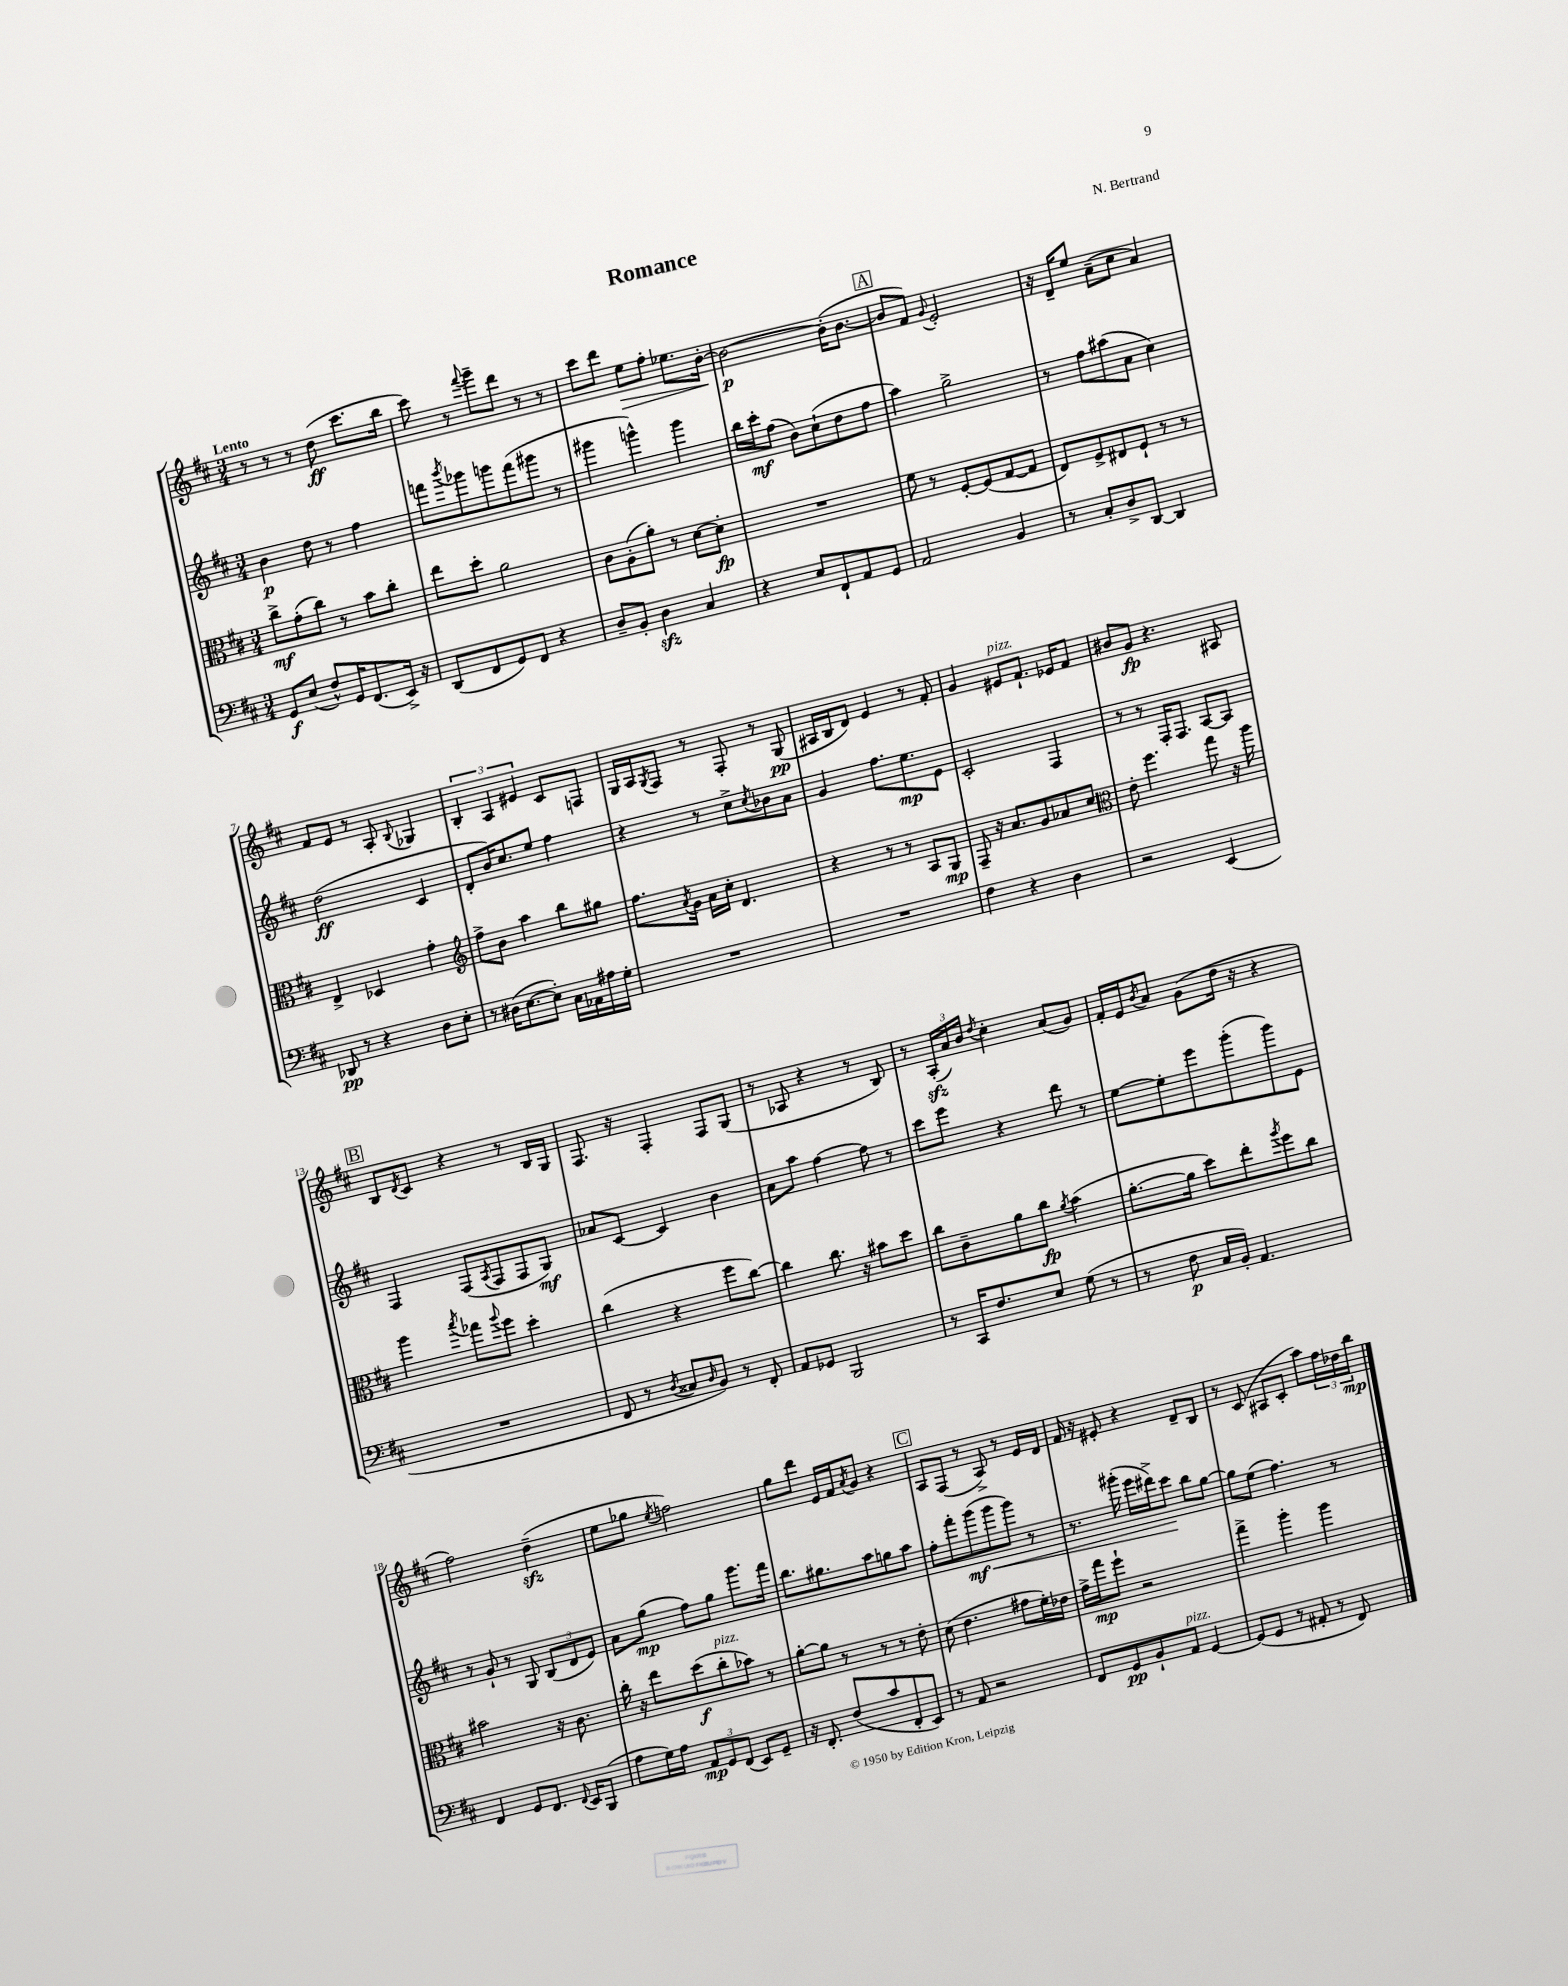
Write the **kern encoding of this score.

**kern	**dynam	**kern	**dynam	**kern	**dynam	**kern	**dynam
*part4	*part4	*part3	*part3	*part2	*part2	*part1	*part1
*staff4	*staff4	*staff3	*staff3	*staff2	*staff2	*staff1	*staff1
*clefF4	*	*clefC3	*	*clefG2	*	*clefG2	*
*k[f#c#]	*	*k[f#c#]	*	*k[f#c#]	*	*k[f#c#]	*
*M3/4	*	*M3/4	*	*M3/4	*	*M3/4	*
=1	=1	=1	=1	=1	=1	=1	=1
!	!	!	!	!	!	!LO:TX:a:B:t=Lento	!
8GG/L	f	8cc#^\L	mf	4b\	p	8r	.
(8E/J	.	(8g'\	.	.	.	8r	.
8F#^^/L)	.	8cc#\J)	.	8dd\	.	8r	.
16GG/K	.	8r	.	8r	.	(8dd\	ff
(8.FF#/	.	.	.	.	.	.	.
.	.	8b\L	.	4ff#\	.	8.ccc#\L	.
16EE^/Jk)	.	8cc#'\J	.	.	.	.	.
16r	.	.	.	.	.	16bb\Jk	.
=2	=2	=2	=2	=2	=2	=2	=2
(8DD/L	.	8ee\L	.	8fffn\L	.	8ccc#\)	.
.	.	.	.	8qbbb/	.	.	.
8FF#/	.	8dd'\J	.	8ggg-X\	.	8r	.
.	.	.	.	.	.	8qqfff#/	.
8GG/)	.	2a\	.	8gggn\	.	8ggg~\L	.
8FF#/J	.	.	.	(8fff\	.	8ddd\J	.
4r	.	.	.	8ggg#X\J	.	8r	.
.	.	.	.	8r	.	8r	.
=3	=3	=3	=3	=3	=3	=3	=3
8D~/L	.	8c#\L	.	4ggg#X\	.	8ccc#\L	.
8BB'/J	.	(8A'\	.	.	.	8ddd\J	.
!	!	!	!	!	!	!	!LO:HP:b
4Dzz\	.	8a'\J)	.	4gggn^^\)	.	8ee\L	>
.	.	8r	.	.	.	8ff#'\J	.
4C#/	.	[8d\L	.	4ggg\	.	8.ee-X\L	.
.	.	8d'\J]	fp	.	.	.	.
.	.	.	.	.	.	[16b'\Jk	.
.	.	.	.	.	.	.	]
=4	=4	=4	=4	=4	=4	=4	=4
4r	.	2.r	.	16bb\LL	.	2b\_	p
.	.	.	.	16ccc#'\J	mf	.	.
.	.	.	.	(8ff#\J	.	.	.
8E/L	.	.	.	8b\L)	.	.	.
8FF#`/	.	.	.	(8cc#`\	.	.	.
8AA/	.	.	.	8dd\	.	(16b'\KL]	.
.	.	.	.	.	.	[8.b\J	.
8GG/J	.	.	.	8ff#\J	.	.	.
!!LO:REH:place=s1:t=A
=5	=5	=5	=5	=5	=5	=5	=5
2AA/	.	8f#\	.	4aa\)	.	8b/L]	.
.	.	8r	.	.	.	8f#/J)	.
.	.	.	.	.	.	8qqg/	.
.	.	[8F#'/L	.	2gg^\	.	2e'/	.
.	.	(8F#/]	.	.	.	.	.
4BB/	.	[8G/	.	.	.	.	.
.	.	8G/J]	.	.	.	.	.
=6	=6	=6	=6	=6	=6	=6	=6
8r	.	8E/L)	.	8r	.	16r	.
.	.	.	.	.	.	16d~/KL	.
8C#'/L	.	8F#^/	.	8ff#\L	.	8ee/J	.
8D^/	.	8E#X/	.	(8aa#X\	.	(8a~\L	.
[8DD/J	.	8F#`/J	.	8a\J	.	8cc#\J	.
4DD/]	.	8r	.	4cc#\)	.	4a/)	.
.	.	8r	.	.	.	.	.
!!LO:LB:g=z
=7	=7	=7	=7	=7	=7	=7	=7
8DD-X/	pp	4E^/	.	(2dd\	ff	8f#/L	.
8r	.	.	.	.	.	8e/J	.
4r	.	4D-X/	.	.	.	8r	.
.	.	.	.	.	.	8A'/	.
.	.	.	.	.	.	8qqB/	.
8D\L	.	4g'\	.	4c#/	.	4G-X/	.
8E'\J	.	.	.	.	.	.	.
=8	=8	=8	=8	=8	=8	=8	=8
*	*	*clefG2	*	*	*	*	*
8r	.	8ff#^\L	.	8d'/L	.	6B'/	.
(16D#X\KL	.	8b\J	.	16b/K)	.	.	.
.	.	.	.	.	.	6A/	.
[8.E\	.	.	.	8.cc#/	.	.	.
.	.	4aa\	.	.	.	.	.
.	.	.	.	.	.	6e#X/	.
8E'\J])	.	.	.	8ee/J	.	.	.
16C#\LL	.	8bb\L	.	4ff#\	.	8c#/L	.
16AA-X\	.	.	.	.	.	.	.
16A#X\	.	8gg#X\J	.	.	.	8Fn/J	.
16G'\JJ	.	.	.	.	.	.	.
=9	=9	=9	=9	=9	=9	=9	=9
2.r	.	8.ff#\L	.	4r	.	16G/LL	.
.	.	.	.	.	.	16A/J	.
.	.	.	.	.	.	8qG/	.
.	.	.	.	.	.	8F#/J	.
.	.	8qa/	.	.	.	.	.
.	.	16g\Jk	.	.	.	.	.
.	.	16a\LL	.	8r	.	8r	.
.	.	16cc#'\JJ	.	.	.	.	.
.	.	4.d/	.	8cc#^\L	.	8F#'/	.
.	.	.	.	8qcc#/	.	.	.
.	.	.	.	8b-X\	.	8r	.
.	.	.	.	8a\J	.	(8G/	pp
=10	=10	=10	=10	=10	=10	=10	=10
2.r	.	4r	.	4g/	.	16A#X/LL	.
.	.	.	.	.	.	16B/J	.
.	.	.	.	.	.	8d/J)	.
.	.	8r	.	8.ff#\L	.	4e/	.
.	.	8r	.	.	.	.	.
.	.	.	.	8.ee\	mp	.	.
.	.	8A/L	.	.	.	8r	.
.	.	8G/J	mp	8e\J	.	8f#'/	.
=11	=11	=11	=11	=11	=11	=11	=11
4F#\	.	8F#~/	.	2c#'/	.	4g/	.
.	.	16r	.	.	.	.	.
.	.	8.a/L	.	.	.	.	.
!	!	!	!	!	!	!LO:TX:a:i:t=pizz.	!
4r	.	.	.	.	.	8e#X/L	.
.	.	8g/	.	.	.	8.f#`/J	.
4D\	.	8a-X/	.	4F#/	.	.	.
.	.	.	.	.	.	16e-X/KL	.
.	.	8cc#/J	.	.	.	8f#/J	.
=12	=12	=12	=12	=12	=12	=12	=12
*	*	*clefC3	*	*	*	*	*
2r	.	8e'\	.	8r	.	8b#X/L	.
.	.	4.ff#\	.	8r	.	8g/J	fp
.	.	.	.	16F#'/KL	.	4.r	.
.	.	.	.	8.F#/J	.	.	.
(4EE/	.	8gg\	.	[8A/L	.	.	.
.	.	16r	.	8A/J]	.	8A#X/	.
.	.	16aa\	.	.	.	.	.
!!LO:LB:g=z
!!LO:REH:place=s1:t=B
=13	=13	=13	=13	=13	=13	=13	=13
2.r	.	4aa\	.	4F#/	.	8B/L	.
.	.	.	.	.	.	8qd/	.
.	.	.	.	.	.	8c#/J	.
.	.	8qbb/	.	.	.	.	.
.	.	8gg-X\L	.	(8F#/L	.	4r	.
.	.	8qqaa/	.	8qA/	.	.	.
.	.	8ff#\J	.	8F#/	.	.	.
.	.	4dd'\	.	8F#/	.	8r	.
.	.	.	.	8G/J)	mf	16B/LL	.
.	.	.	.	.	.	16G/JJ	.
=14	=14	=14	=14	=14	=14	=14	=14
8FF#/	.	(4cc#\	.	8a-X/L	.	8.F#/	.
8r	.	.	.	[8c#/J	.	.	.
.	.	.	.	.	.	16r	.
8qD/	.	.	.	.	.	.	.
8C##X/L	.	4r	.	4c#/]	.	4F#'/	.
16qqD/	.	.	.	.	.	.	.
8BB/J)	.	.	.	.	.	.	.
8r	.	8ff#\L	.	4b\	.	8F#/L	.
8FF#'/	.	[8cc#\J)	.	.	.	(8G/J	.
=15	=15	=15	=15	=15	=15	=15	=15
8AA/L	.	4cc#\]	.	8a\L	.	8r	.
8GG-X/J	.	.	.	8aa\J	.	8A-X/	.
2BBB/	.	8.cc#\	.	[4ff#\	.	4r	.
.	.	16r	.	.	.	.	.
.	.	8b#X\L	.	8ff#\]	.	8r	.
.	.	8dd\J	.	8r	.	8B/)	.
=16	=16	=16	=16	=16	=16	=16	=16
8r	.	8cc#\L	.	8ccc#\L	.	8r	.
16CC#/KL	.	8c#~\	.	8eee\J	.	(24Azz'/LL	.
.	.	.	.	.	.	24a/)	.
8.F#/	.	.	.	.	.	.	.
.	.	.	.	.	.	24b/JJ	.
.	.	.	.	.	.	8qdd/	.
.	.	8a\	.	4r	.	4cc#'\	.
8E/J	.	8cc#\J	fp	.	.	.	.
.	.	8qa/	.	.	.	.	.
(8G\	.	(4b\	.	8ddd\	.	(8a/L	.
8r	.	.	.	8r	.	8g/J)	.
=17	=17	=17	=17	=17	=17	=17	=17
8r	.	[8.a'\L	.	[8ee\L	.	16f#'/LL	.
.	.	.	.	.	.	16e/J	.
.	.	.	.	.	.	8qb/	.
8F#\	p	.	.	8ee'\]	.	8a/J	.
.	.	16a\Jk]	.	.	.	.	.
16C#/LL	.	8dd\L)	.	8eee\	.	(8g\L	.
16BB'/JJ)	.	.	.	.	.	.	.
4.AA/	.	8ee'\	.	(8ggg'\	.	16dd\Jk	.
.	.	.	.	.	.	16r	.
.	.	8qaa/	.	.	.	.	.
.	.	8ff#\	.	8ggg\)	.	4r	.
.	.	8cc#\J	.	8e\J	.	.	.
!!LO:LB:g=z
=18	=18	=18	=18	=18	=18	=18	=18
4FF#/	.	2b#X\	.	8r	.	2ff#\)	.
.	.	.	.	8g`/	.	.	.
8GG/L	.	.	.	8r	.	.	.
8.FF#/J	.	.	.	8G/	.	.	.
.	.	16r	.	(12B/L	.	(4ddzz~\	.
8qqFF#/	.	.	.	.	.	.	.
16EE/KL	.	8.c#\	.	.	.	.	.
.	.	.	.	12d/	.	.	.
(8BBB/J	.	.	.	.	.	.	.
.	.	.	.	12e/J)	.	.	.
=19	=19	=19	=19	=19	=19	=19	=19
8A\L	.	16cc#'\	.	8a\L	.	8ee\L	.
.	.	16r	.	.	.	.	.
16G\L)	.	8ee\L	.	(8gg\J	mp	8gg-X\J	.
16A\JJ	.	.	.	.	.	.	.
.	.	.	.	.	.	8qee/	.
12AA/L	mp	(8dd\	f	8ff#\L)	.	2ffn\)	.
12GG/	.	.	.	.	.	.	.
!	!	!LO:TX:a:i:t=pizz.	!	!	!	!	!
.	.	8cc#'\	.	8gg\J	.	.	.
(12FF#/J	.	.	.	.	.	.	.
8EE/L)	.	8b-X\J)	.	8.ggg\L	.	.	.
8GG~/J	.	8r	.	.	.	.	.
.	.	.	.	16fff#\Jk	.	.	.
=20	=20	=20	=20	=20	=20	=20	=20
16r	.	[8a'\L	.	8.bb\L	.	8gg\L	.
8.FF#'/	.	.	.	.	.	.	.
.	.	8a\J]	.	.	.	8ddd\J	.
.	.	.	.	8.gg#X\	.	.	.
(8F#/L	.	8r	.	.	.	16e/LL	.
.	.	.	.	.	.	16f#/J	.
.	.	.	.	.	.	8qa/	.
8c#/	.	8r	.	8aa\	.	8g/J	.
8FF#'/	.	8r	.	8ggn\	.	4r	.
8EE/J)	.	8e'\	.	8aa\J	.	.	.
!!LO:REH:place=s1:t=C
=21	=21	=21	=21	=21	=21	=21	=21
8r	.	(8d\	.	8ff#'\L	.	8A/L	.
8AA/	.	4.e\	.	8fff#'\	.	(8F#/J	.
2r	.	.	.	(8ggg\	mf	8r	.
!	!	!	!	!	!LO:HP:b	!	!
.	.	.	.	8ggg\	<	8A^/)	.
.	.	8g#X\L	.	8ggg\J)	.	8r	.
.	.	16f#'\L)	.	8r	.	16e/LL	.
.	.	16e-X\JJ	.	.	.	16d/JJ	.
=22	=22	=22	=22	=22	=22	=22	=22
8FF#/L	.	16g^\LL	.	8.r	.	16f#/	.
.	.	16gg\J	mp	.	.	16r	.
8GG/	pp	8ff#`\J	.	.	.	8e#X'/	.
.	.	.	.	(16ggg#X'\	.	.	.
8BB`/	.	2r	.	16eee\LL	.	4r	.
.	.	.	.	16ddd#X^\J)	.	.	.
!LO:TX:a:i:t=pizz.	!	!	!	!	!	!	!
8AA/J	.	.	.	8ccc#\J	.	.	.
[4GG/	.	.	.	8bb\L	[	8d~/L	.
.	.	.	.	[8gg\J	.	8B/J	.
=23	=23	=23	=23	=23	=23	=23	=23
(8GG/L]	.	4gg^\	.	8gg\L]	.	8r	.
8GG/J	.	.	.	(8ee\J	.	(8c#/	.
8r	.	4aa'\	.	4.ff#\)	.	8A#X/L	.
8AA#X'/	.	.	.	.	.	8c#'/J	.
8r	.	4aa\	.	.	.	8aa\L)	.
8FF#/)	.	.	.	8r	.	24ff#\L	.
.	.	.	.	.	.	24dd-X\	.
.	.	.	.	.	.	24bb\JJ	mp
==	==	==	==	==	==	==	==
*-	*-	*-	*-	*-	*-	*-	*-
